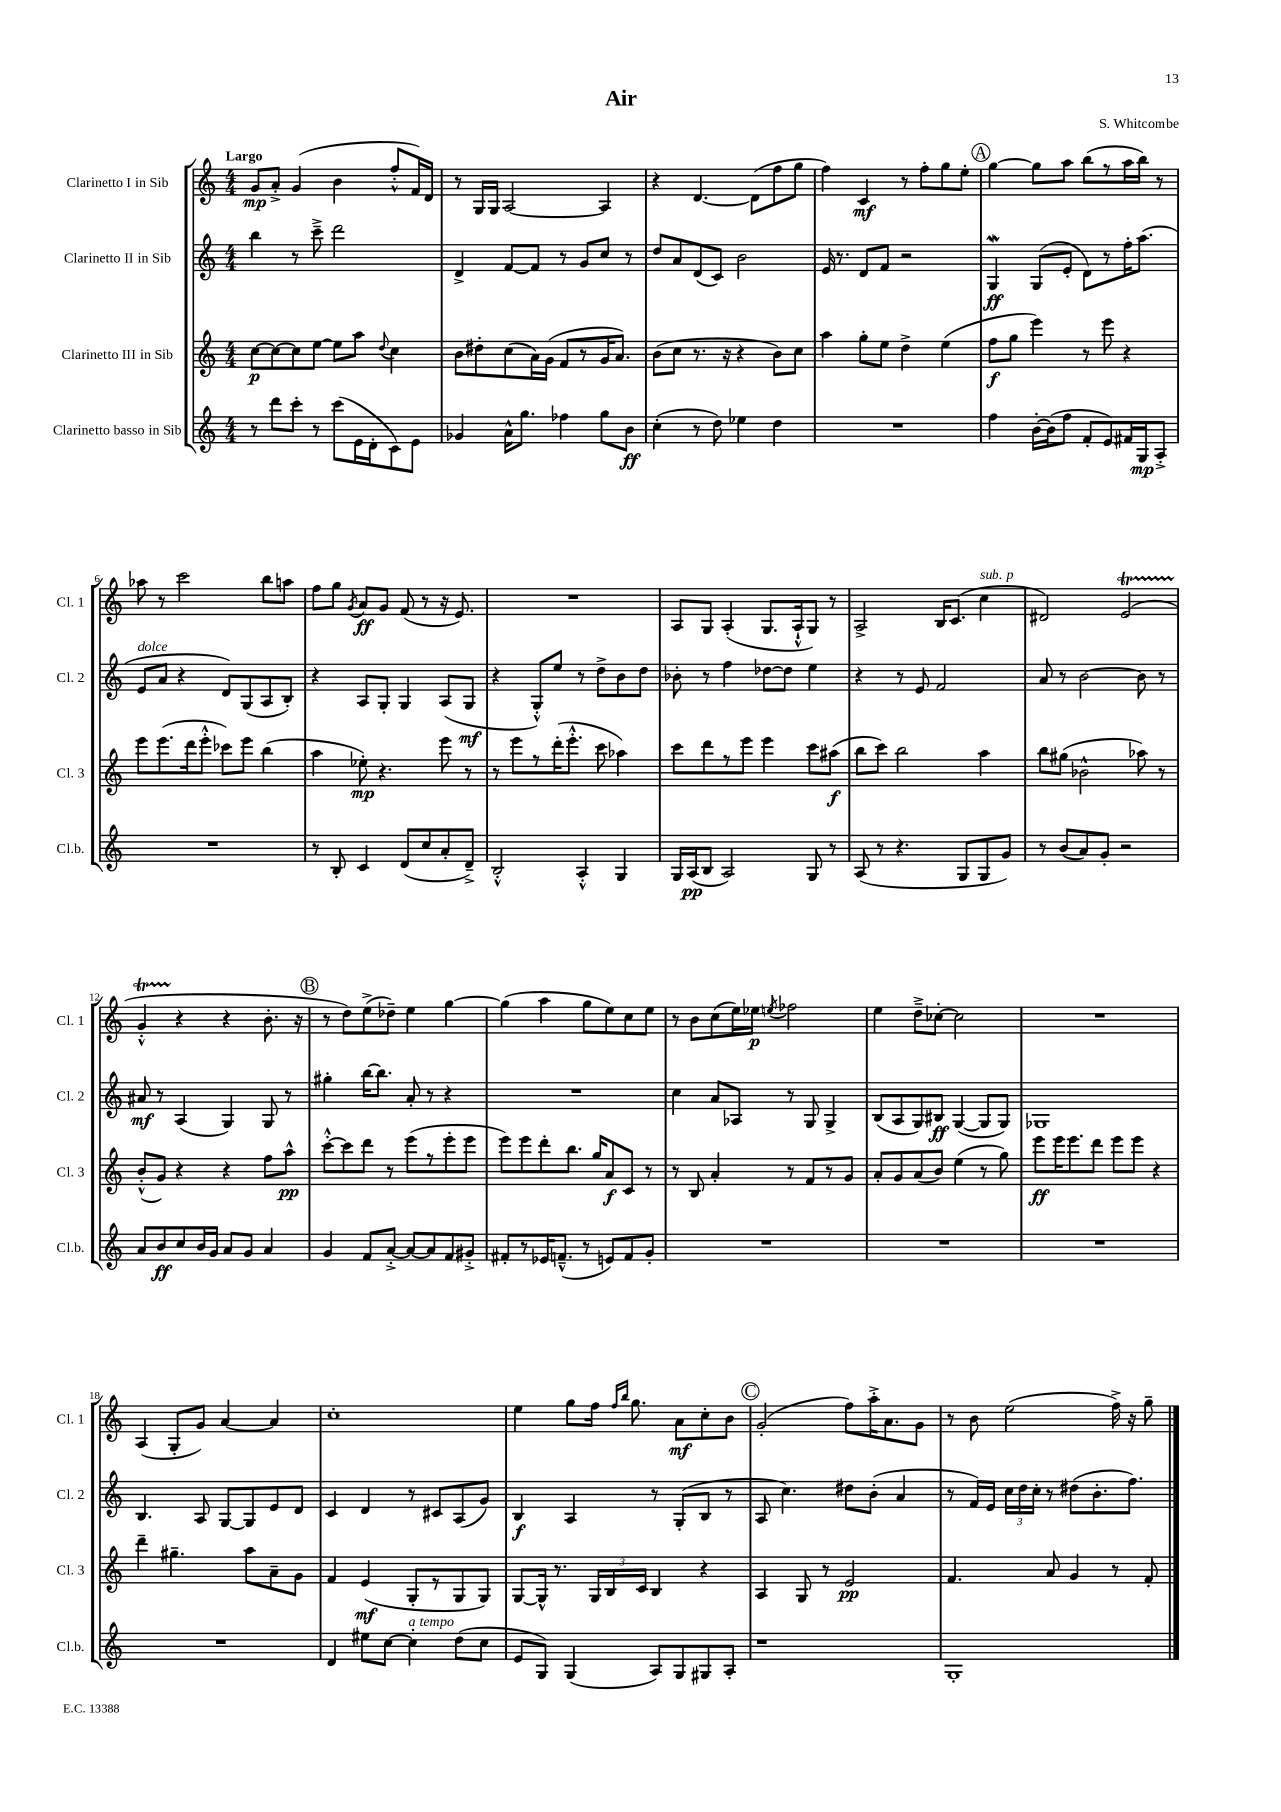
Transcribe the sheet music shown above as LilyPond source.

\header { title = "Air" composer = "S. Whitcombe" }
<<
\new StaffGroup <<
\new Staff = "s0" \with { instrumentName = "Clarinetto I in Sib" shortInstrumentName = "Cl. 1" } {
    \clef treble \key c \major \numericTimeSignature \time 4/4 \tempo "Largo"
    \autoBeamOff g'8[\mp a'8]-.-> g'4( b'4 f''8[-.-^ f'16) d'16] |
    r8 g16[ g16] a2~ a4 |
    r4 d'4.~ d'8[( f''8 g''8] |
    f''4) c'4\mf r8 f''8[-. g''8 e''8]-. |
    \mark \markup { \circle "A" } g''4~ g''8[ a''8] b''8[( r8 a''16 b''16]) r8 |
    aes''8 r8 c'''2 b''8[ a''8] |
    f''8[ g''8] \acciaccatura { g'8 } a'8[\ff g'8] f'8( r8 r16 e'8.) |
    R1 |
    a8[ g8] a4-.( g8.[ a16-!-^ g8]) r8 |
    a2-> b16[ c'8.]( c''4^\markup { \italic "sub. p" } |
    dis'2) e'2\startTrillSpan( |
    g'4-.-^ r4\stopTrillSpan r4 b'8.-. r16 |
    \mark \markup { \circle "B" } r8 d''8[) e''8->( des''8]--) e''4 g''4~ |
    g''4( a''4 g''8[ e''8) c''8 e''8] |
    r8 b'8[ c''8( e''16) ees''16]\p \acciaccatura { e''8 } fes''2 |
    e''4 d''8[---> ces''8]~-. ces''2 |
    R1 |
    a4( g8[-. g'8]) a'4~ a'4 |
    c''1-. |
    e''4 g''8[ f''16] \grace { f''16[ b''16] } g''8. a'8[\mf c''8-. b'8] |
    \mark \markup { \circle "C" } g'2-.( f''8[) a''16-.-> a'8. g'8] |
    r8 b'8 e''2( f''16->) r16 g''8-- \bar "|." |
}
\new Staff = "s1" \with { instrumentName = "Clarinetto II in Sib" shortInstrumentName = "Cl. 2" } {
    \clef treble \key c \major \numericTimeSignature \time 4/4
    \autoBeamOff b''4 r8 c'''8---> d'''2 |
    d'4-> f'8[~ f'8] r8 g'8[ c''8] r8 |
    d''8[ a'8 d'8( c'8]) b'2 |
    e'16 r8. d'8[ f'8] r2 |
    \mark \markup { \circle "A" } g4\mordent\ff g8[( e'8]-. d'8[) r8 f''16-. a''8.]( |
    e'8[^\markup { \italic "dolce" } a'8] r4 d'8[) g8( a8 b8]-.) |
    r4 a8[ g8]-. g4 a8[( g8]\mf |
    r4 g8[-.-^) e''8] r8 d''8[-> b'8 d''8] |
    bes'8-. r8 f''4 des''8[~ des''8] e''4 |
    r4 r8 e'8 f'2 |
    a'8 r8 b'2~ b'8 r8 |
    ais'8\mf r8 a4( g4) g8 r8 |
    \mark \markup { \circle "B" } gis''4-. b''16[~ b''8.] a'8-. r8 r4 |
    R1 |
    c''4 a'8[ aes8] r8 g8 g4-> |
    b8[( a8 g8) bis8]\ff g4~( g8[ g8]) |
    ges1 |
    b4. a8 g8[~ g8 e'8 d'8] |
    c'4 d'4 r8 cis'8[ a8( g'8]) |
    b4\f a4 r8 g8[-.( b8] r8 |
    \mark \markup { \circle "C" } a8 c''4.) dis''8[ b'8]-.( a'4 |
    r8 f'16[) e'16] \tuplet 3/2 { c''16[ d''16 c''16]-. } r8 dis''8[( b'8.-. f''8.]) \bar "|." |
}
\new Staff = "s2" \with { instrumentName = "Clarinetto III in Sib" shortInstrumentName = "Cl. 3" } {
    \clef treble \key c \major \numericTimeSignature \time 4/4
    \autoBeamOff c''8[~\p c''8~ c''8 e''8]~ e''8[ a''8] \appoggiatura { d''8 } c''4 |
    b'8[ dis''8-. c''8( a'16) g'16]( f'8[ r8 g'16 a'8.]) |
    b'8[( c''8] r8. r16 r4 b'8[) c''8] |
    a''4 g''8[-. e''8] d''4-> e''4( |
    \mark \markup { \circle "A" } f''8[\f g''8] e'''4) r8 e'''8 r4 |
    e'''8[ e'''8.( d'''16 e'''8]-.-^ ces'''8[) e'''8] b''4( |
    a''4 ees''8-.\mp) r4. e'''8 r8 |
    r8 e'''8[ r8 d'''16-.( e'''8.]-.-^ c'''8 aes''4) |
    c'''8[ d'''8 r8 e'''8] e'''4 c'''8[ ais''8]\f( |
    b''8[ c'''8]) b''2 a''4 |
    b''8[ gis''8]( bes'2-^ aes''8) r8 |
    b'8[-.-^( g'8]) r4 r4 f''8[ a''8]-^\pp |
    \mark \markup { \circle "B" } c'''8[~-.-^ c'''8 d'''8] r8 e'''8[( r8 e'''8-. e'''8] |
    e'''8[) e'''8 d'''8-. b''8.] g''16[ a'8\f c'8] r8 |
    r8 b8 a'4-. r8 f'8[ r8 g'8] |
    a'8[-. g'8 a'8( b'8]) e''4( r8 g''8) |
    e'''8[\ff e'''16 e'''8. d'''8] e'''8[ e'''8] r4 |
    d'''4-- gis''4.-- a''8[ a'8-- g'8] |
    f'4 e'4\mf( g8[-. r8 g8 g8]) |
    g8[~ g16]-^ r8. \tuplet 3/2 { g16[ b16 c'16] } b4 r4 |
    \mark \markup { \circle "C" } a4 g8 r8 e'2\pp |
    f'4. a'8 g'4 r8 f'8-. \bar "|." |
}
\new Staff = "s3" \with { instrumentName = "Clarinetto basso in Sib" shortInstrumentName = "Cl.b." } {
    \clef treble \key c \major \numericTimeSignature \time 4/4
    \autoBeamOff r8 d'''8[ c'''8]-. r8 c'''8[( e'16 d'16-. c'8) e'8] |
    ges'4 a'16[-^ g''8.] fes''4 g''8[ b'8]\ff |
    c''4-.( r8 d''8) ees''4 d''4 |
    R1 |
    \mark \markup { \circle "A" } f''4 b'16[~-. b'16( f''8] f'8[-. e'8) fis'16 g16\mp a8]-.-> |
    R1 |
    r8 b8-. c'4 d'8[( c''8 a'8-. d'8]--->) |
    b2-.-^ a4-.-^ g4 |
    g16[ a16\pp( b8] a2) g8 r8 |
    a8( r8 r4. g8[ g8 g'8]) |
    r8 b'8[( a'8) g'8]-. r2 |
    a'8[ b'8\ff c''8 b'16 g'16] a'8[ g'8] a'4 |
    \mark \markup { \circle "B" } g'4 f'8[ a'8]~-.-> a'8[~ a'8 f'8 gis'8]-.-> |
    fis'8[-. r8 ees'16 f'8.]---^( r8 e'8[) f'8 g'8]-. |
    R1 |
    R1 |
    R1 |
    R1 |
    d'4 eis''8[ c''8]~ c''4-.^\markup { \italic "a tempo" } d''8[( c''8] |
    e'8[ g8]) g4( a8[) g8 gis8 a8]-. |
    \mark \markup { \circle "C" } r1 |
    g1-. \bar "|." |
}
>>
>>
